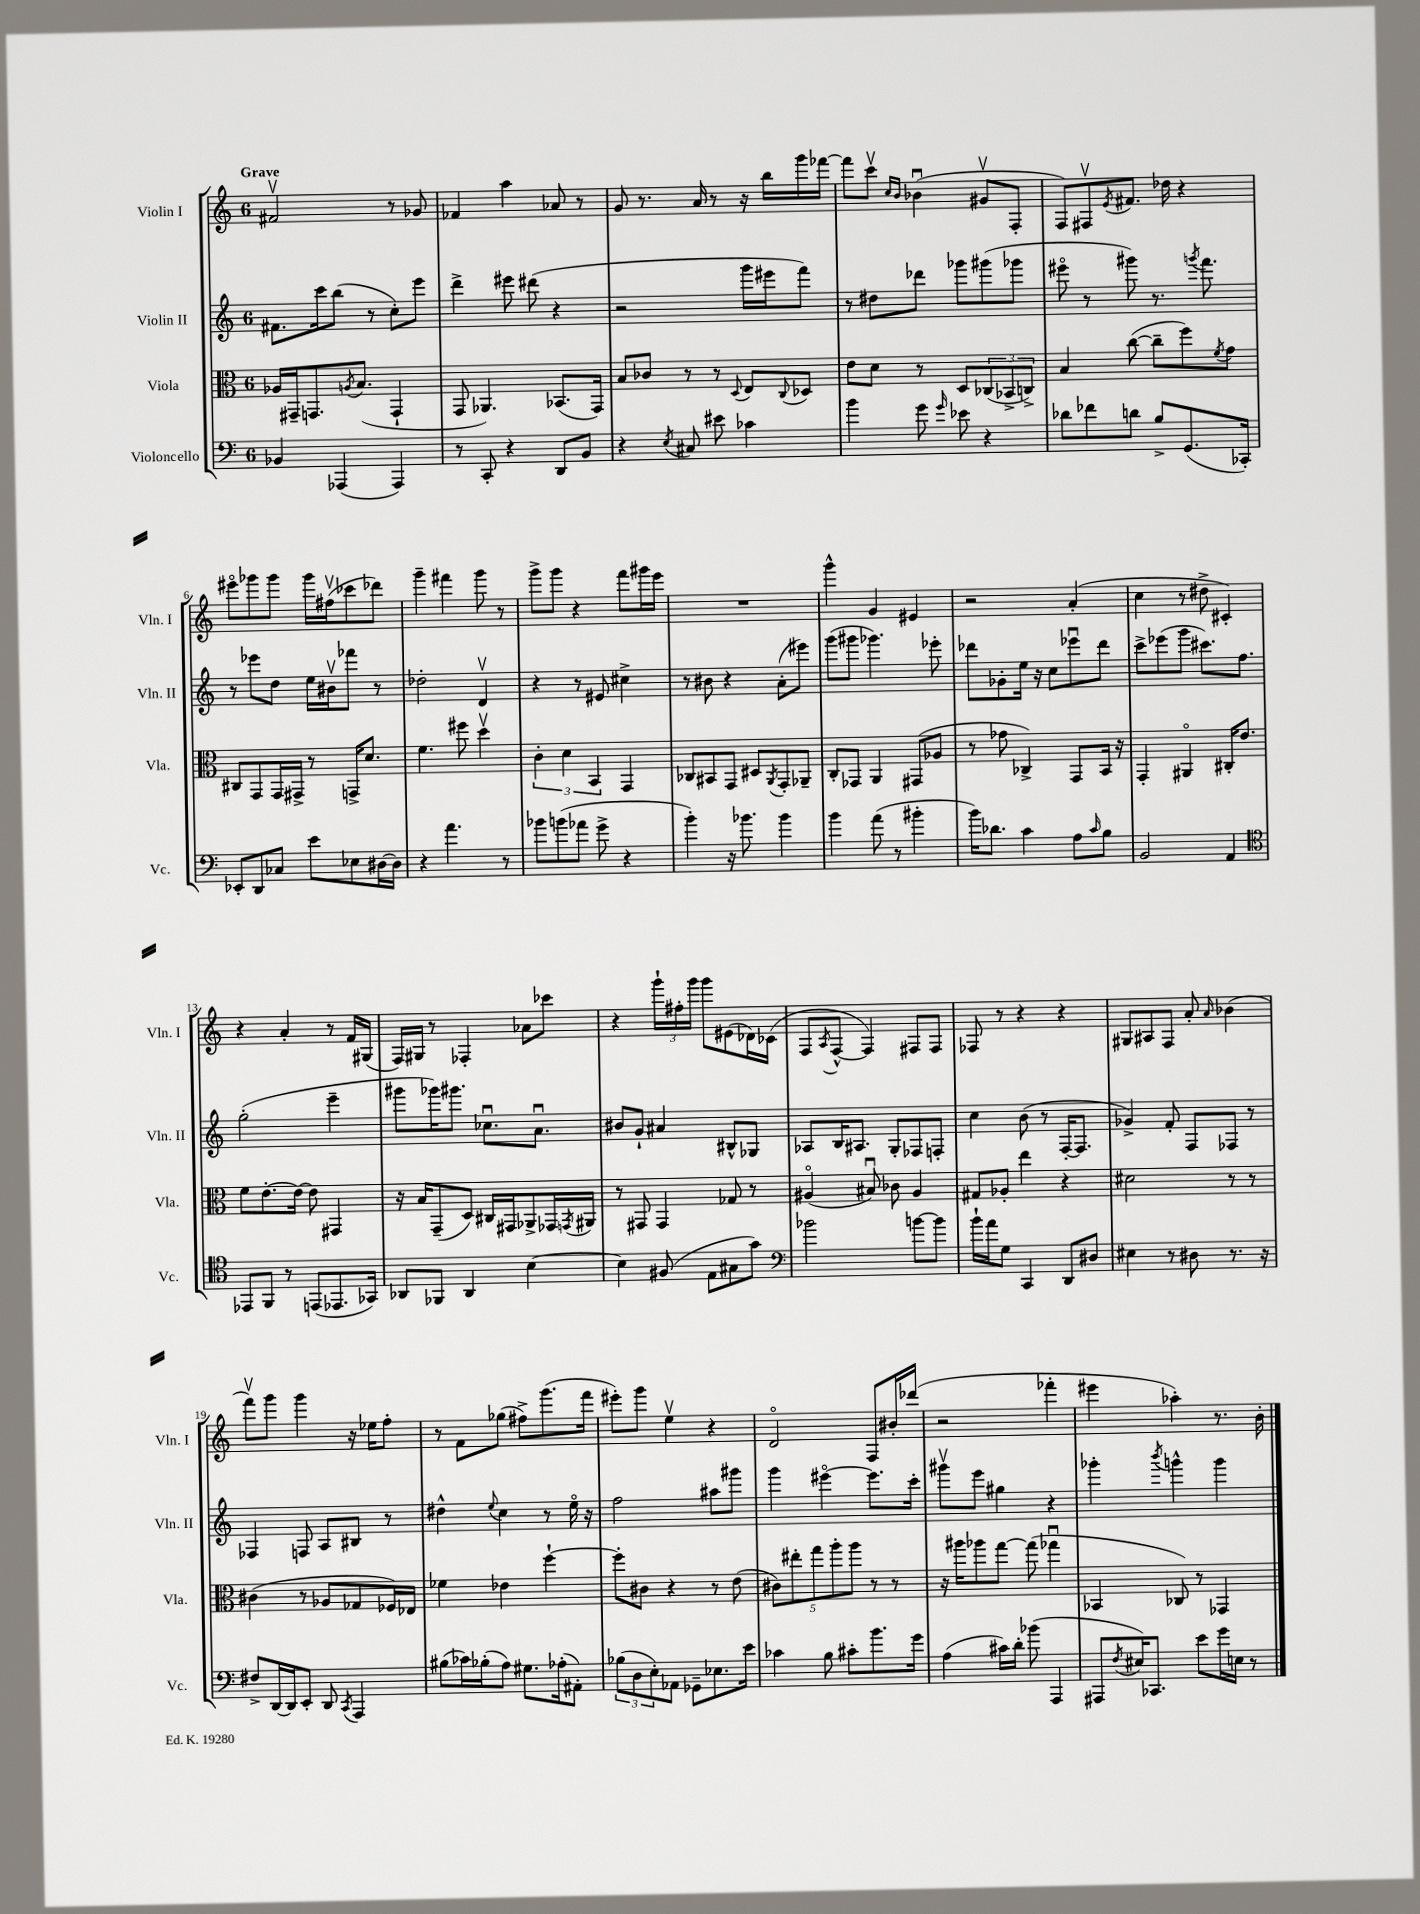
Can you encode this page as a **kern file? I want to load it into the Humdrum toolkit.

**kern	**kern	**kern	**kern
*staff4	*staff3	*staff2	*staff1
*clefF4	*clefC3	*clefG2	*clefG2
*k[]	*k[]	*k[]	*k[]
*M6/8	*M6/8	*M6/8	*M6/8
4BB-/	16A-/LL	8.f#\L	2f#v/
.	16GG#~/J	.	.
.	8.GG/	.	.
.	.	16ccc\k	.
(4AAA-/	.	(8bb\J	.
.	8qA/	.	.
.	(8.B/J	.	.
.	.	8r	.
4AAA-/)	4GG`/	8cc'\L)	8r
.	.	8eee\J	8g-/
=	=	=	=
8r	8GG/	4ddd^\	4f-/
8CC'/	4.AA-/)	.	.
4r	.	8eee#\	4aa\
.	.	(8ddd#\	.
8DD/L	(8.BB-/L	4r	8a-/
8BB/J	.	.	8r
.	16GG/Jk)	.	.
=	=	=	=
4r	8B/L	2r	8g/
.	8c-/J	.	8.r
8qE/	.	.	.
8C#/	8r	.	.
.	.	.	16a/
8e#\	8r	.	8r
.	8qqD/	.	.
4c-\	8E/L	16ggg\LL	16r
.	.	16eee#\J	16bb\LL
.	8qqC/	.	.
.	8D-/J	8fff\J)	16ggg\
.	.	.	[16fff-\JJ
=	=	=	=
4b\	8e\L	8r	8fff-\]L
.	8d\J	8dd#\L	8cccv\J
.	.	.	16qqcc/LL
.	.	.	16qqb/JJ
8g\	8r	8ddd-\J	(4b-u\
16qqg/	.	.	.
8e-\	8D/L	8ggg-\L	.
4r	(12C-/	(8ggg#\	8g#v/L
.	12BB-^/	.	.
.	.	8ggg-\J	8F'/J
.	12C^/J)	.	.
=	=	=	=
8d-\L	4B/	8eee#o\	8F/L)
8f-\	.	8r	8F#v/
.	.	.	8qe/
8d\J	([8cc\	8ggg#\)	8.f#/J
8B^/L	8cc~\]L	8.r	.
.	.	.	16dd-\
(8.GG/	8ff\)	.	4r
.	.	8qggg/	.
.	.	8.fff\	.
.	8qf/	.	.
.	8g\J	.	.
16CC-'/Jk)	.	.	.
=	=	=	=
8EE-'/L	8C#/L	8r	8eee#o\L
8DD/	8GG/	8eee-\L	8ggg-\
8C-/J	16GG/L	8dd\J	8ggg-\J
.	16GG#^/JJ	.	.
8e\L	8r	16ee\LL	16ggg-\LL
.	.	16b#v\J	(16ff#v\J
8E-\	16GG^/LK	8fff-\J	8ccc-\
.	8.d/J	.	.
[16D#\L	.	8r	8ddd-\J)
16D#\]JJ	.	.	.
=	=	=	=
4r	4.f\	2dd-'\	4ggg~\
4.a\	.	.	4fff#\
.	8ff#\	.	.
.	4ddv\	4dv/	8ggg\
8r	.	.	8r
=	=	=	=
8b-\L	6c'\	4r	8ggg^\L
(8b\	.	.	8ggg\J
.	6d\	.	.
8a-\J	.	8r	4r
.	6BB/	.	.
8g^\	.	8e#/	.
4r	4GG/	4cc#^\	8fff\L
.	.	.	16ggg#\L
.	.	.	16eee\JJ
=	=	=	=
4b'\)	8C-/L	8r	2.r
.	8BB#/	8b#\	.
16r	8GG/J	4r	.
8.b-\	.	.	.
.	8D#/L	.	.
.	8qAA/	.	.
4b-\	8GG'/	(8a'\L	.
.	8AA-~/J	8eee#\J)	.
=	=	=	=
4b\	8C'/L	(8ggg\L	4ggg^^\
.	8GG-/J	8ggg#\J	.
(8a\	4AA/	4.ggg-\)	4g/
8r	.	.	.
4b#'\	(8GG#/L	.	4e#/
.	8A-/J	8eee-'\	.
=	=	=	=
16b\LK)	8r	8ddd-\L	2r
8.d-\J	.	.	.
.	8g-\	8g-'\	.
4c\	4C-^/)	16ee\Jk	.
.	.	16r	.
.	.	8cc\L	.
8A\L	8GG/L	8eee-u\	(4a'/
16qqc/	.	.	.
8B\J	16BB/Jk	8ddd-\J	.
.	16r	.	.
=	=	=	=
2BB/	4GG'/	8ccc^\L	4cc\
.	.	(8eee-\	.
.	4AA#o/	8ggg\J	8r
.	.	8.ccc#\L)	8dd#^\
4AA/	16C#'/LK	.	4c#'/)
.	8.e/J	8.ff\J	.
=	=	=	=
*clefC4	*	*	*
8EE-/L	8f\L	(2gg'\	4r
8FF/J	[8.e'\	.	.
8r	.	.	4a'/
.	16e\_Jk	.	.
(8EE/L	8e\]	.	.
8.EE-/	4GG#/	4eee~\	8r
.	.	.	16f/LL
16GG-/Jk)	.	.	(16G#/JJ
=	=	=	=
8AA-/L	16r	8ggg#\L	16F/LL)
.	16B/LK	.	16G#/JJ
8FF-/J	(8GG~/	16ggg-\K)	8r
.	.	8.ggg#\J	.
4AA-/	8D/J)	.	4F-'/
.	16C#/LL	8.cc-u\L	.
.	16GG#/J	.	.
[4B\	8AA-^/	.	8a-\L
.	.	8.au\J	.
.	16GG-/L	.	8ccc-\J
.	8qGG/	.	.
.	16AA#/JJ	.	.
=	=	=	=
4B\]	8r	8b#/L	4r
.	8GG#/	8g`/J	.
(8F#/	4GG#/	4a#/	24ggg`\LL
.	.	.	24ff#'\
.	.	.	24ggg\JJ
8E\L	.	.	8ggg\L
8G#\	8G-/	8B#^^/L	(8e#\
8g\J)	8r	8G-/J	16d-\L)
.	.	.	(16c-\JJ
=	=	=	=
*clefF4	*	*	*
2b-\	(4A#o/	8A-/L	8F/L
.	.	.	8qA/
.	.	16B/K	[8F^^/J
.	.	8.A#/J	.
.	8B#u/)	.	4F/])
.	8c-\	8G'/L	.
[8b\L	4A#/	8F-/	8F#/L
8b\]J	.	8F'/J	8F#/J
=	=	=	=
16b`\LL	8G#/L	4cc\	8F-/
16a\J	.	.	.
8G\J	8A-'/J	.	8r
4CC/	4ee\	(8b\	4r
.	.	8r	.
8DD/L	4r	[16F'/LK	4r
.	.	8.F/]J	.
8D#/J	.	.	.
=	=	=	=
4E#\	2d#\	4g-^/)	8G#/L
.	.	.	8A#/
8r	.	8f'/	8F/J
8D#\	.	8F/L	8a'/
.	.	.	16qqa/
8.r	8r	8F-/J	(4b-\
.	8r	8r	.
16r	.	.	.
=	=	=	=
8F#^/L	(4c#\	4F-/	8fffv\L)
[16DD/L	.	.	8ggg\J
16DD/]J	.	.	.
8EE'/J	8r	8F/	4ggg\
8DD/	8A-/L	8A/L	.
8qCC/	.	.	.
4AAA/	8G-/	8B#/J	16r
.	.	.	16ee-\LK
.	16F-/L)	8r	8ff'\J
.	16E-/JJ	.	.
=	=	=	=
(8B#\L	4f-\	4dd#^^\	8r
16c-\L)	.	.	8f\L
(16B-'\J	.	.	.
.	.	8qqee/	.
8A\J)	4e-\	4cc\	(8gg-\J
8.G#\L	.	.	8ff#^\L)
.	[4ff`\	8r	(8.ggg\
(16A-'\k	.	.	.
8AA#'\J)	.	16eeo\	.
.	.	16r	16fff\Jk
=	=	=	=
(12B-\L	8ff'\]L	2ff\	8eee#'\L)
12D\	.	.	.
.	8c#\J	.	8ggg\J
12E'\)	.	.	.
8AA-\J	4r	.	4eev\
8GG-~\L	.	.	.
8.E-\	8r	8aa#\L	4r
.	(8e\	8ggg#\J	.
16e\Jk	.	.	.
=	=	=	=
4c-\	10c#\L)	4ggg\	2do/
.	10ee#'\	.	.
.	10gg\	.	.
8B\	.	[4eee#o\	.
.	10aa'\	.	.
8c#'\L	.	.	.
.	10aa\J	.	.
8.b\	8r	8.eee#\]L	8F/L
.	8r	.	16b#'/L
16g\Jk	.	16ccc'\Jk	(16ddd-/JJ
=	=	=	=
(4A\	16r	8ggg#v\L	2r
.	16aa#\LK	.	.
.	8aa-\	8eee\J	.
16c#\LL)	[8gg\J	4gg#\	.
16d'\JJ	.	.	.
(8b-\	(8gg\]	.	.
4AAA/	4gg-u\	4r	4fff-'\
=	=	=	=
8AAA#/L	4BB-/	4ggg-'\	4eee#\
8qF/	.	.	.
16E#/K)	.	.	.
8.CC-/J	.	.	.
.	.	8qbbb/	.
.	8C-/)	4ggg^^\	4aa-'\)
8e\L	8r	.	.
16g\L	4GG-/	4ggg\	8.r
16E\JJ	.	.	.
8r	.	.	.
.	.	.	16b'\
==	==	==	==
*-	*-	*-	*-
